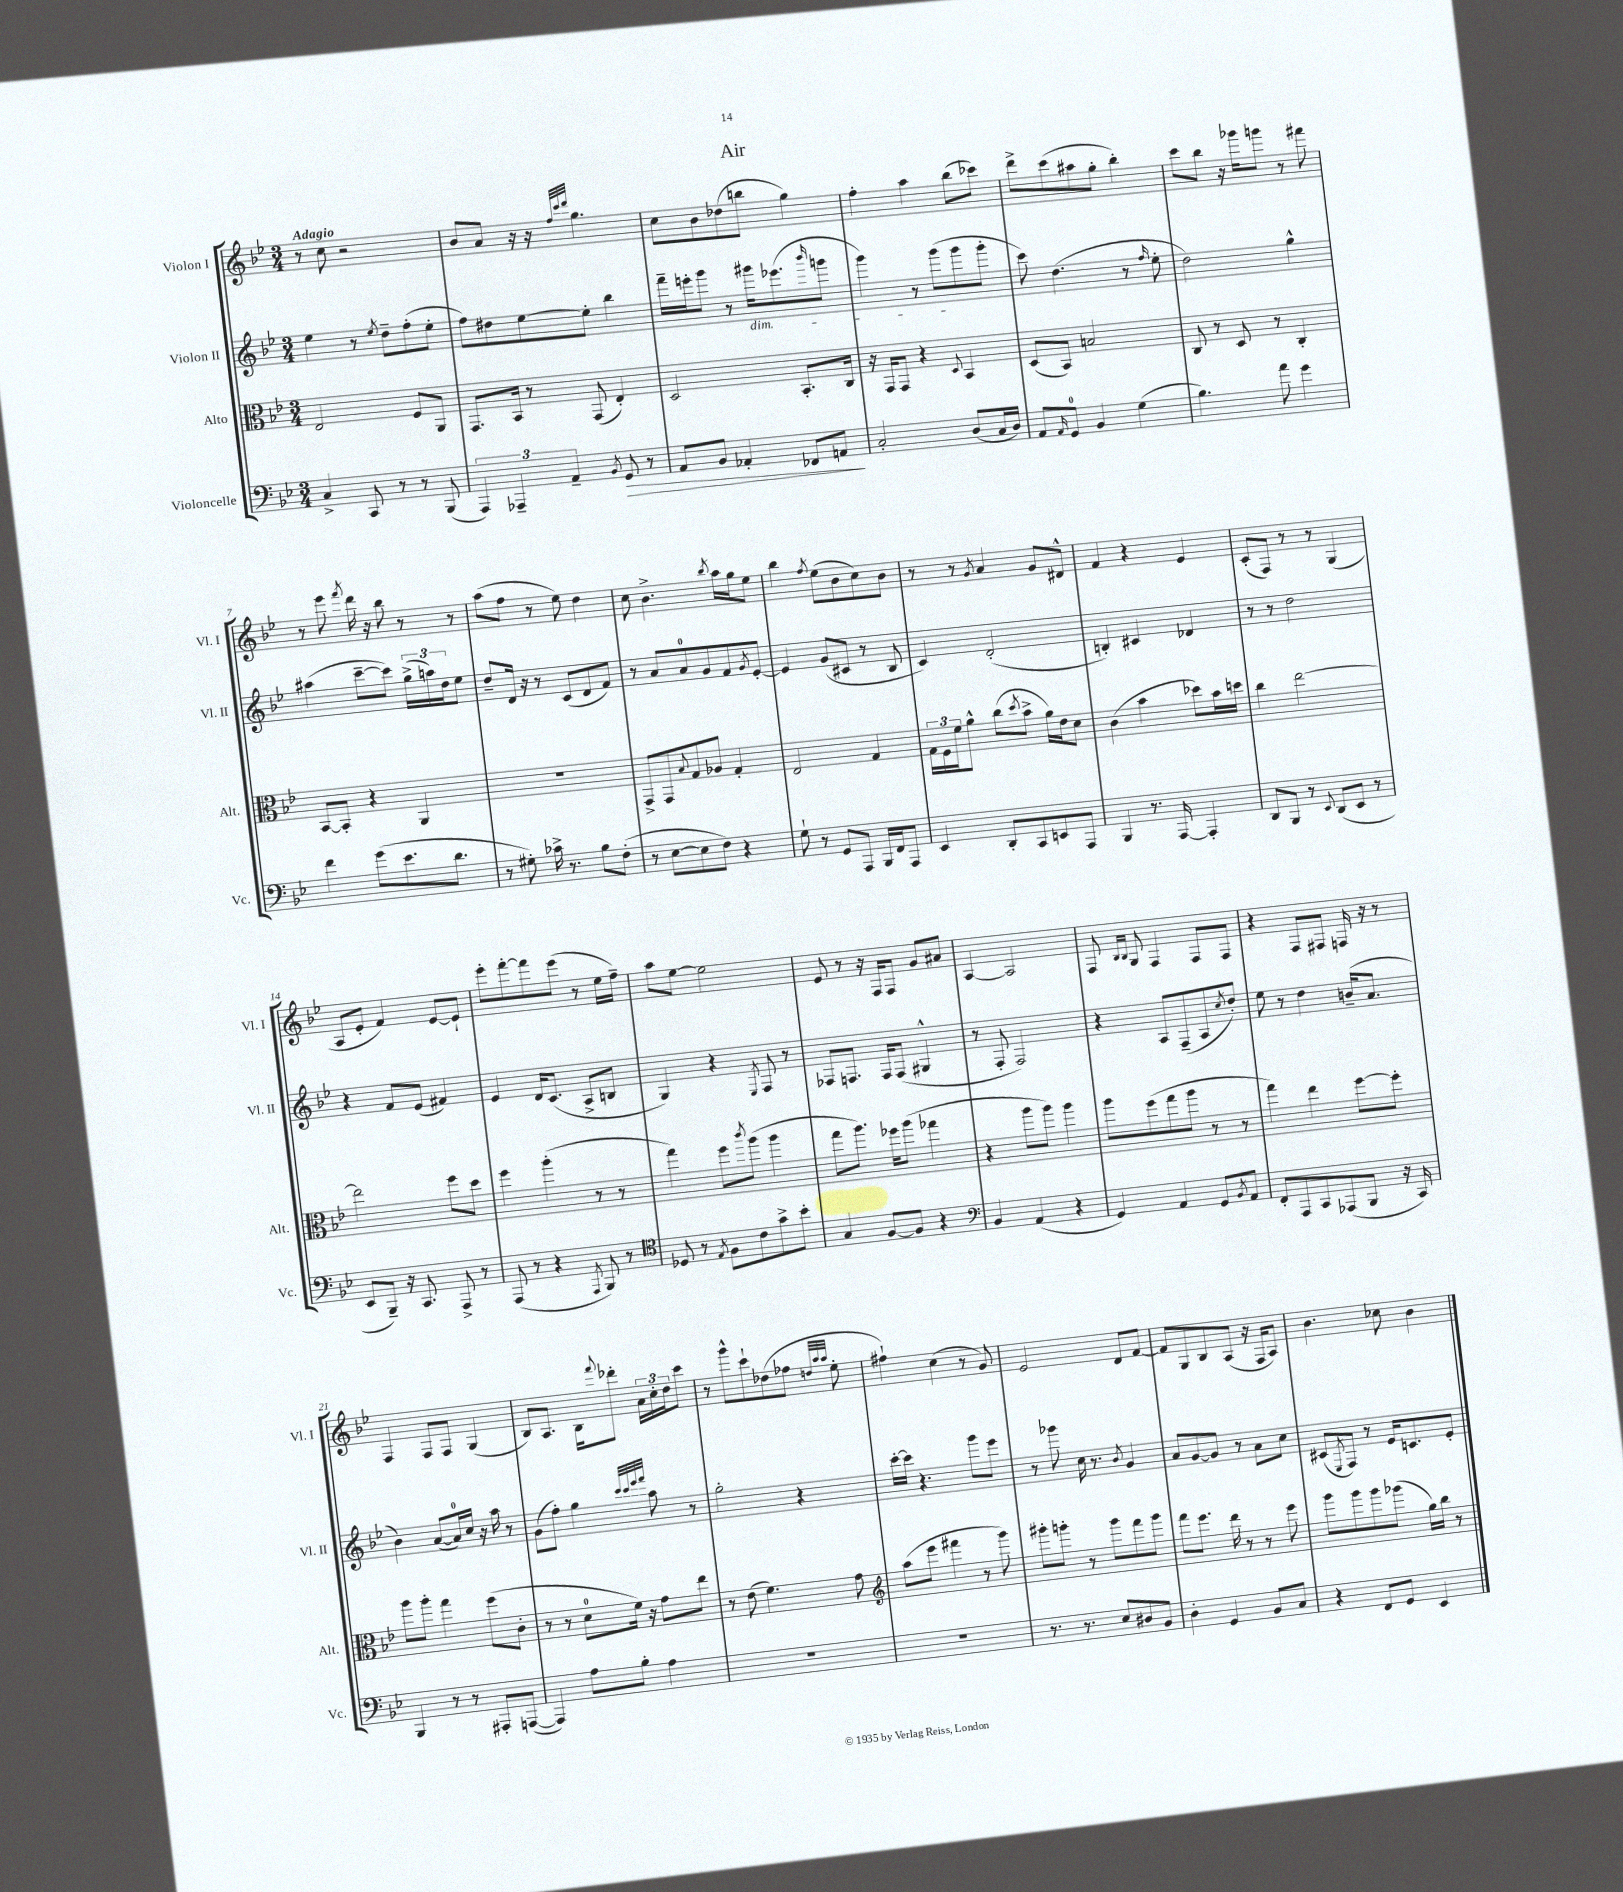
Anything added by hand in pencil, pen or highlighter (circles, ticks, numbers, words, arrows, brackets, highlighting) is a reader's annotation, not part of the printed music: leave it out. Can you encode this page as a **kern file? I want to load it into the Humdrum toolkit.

**kern	**kern	**kern	**kern
*staff4	*staff3	*staff2	*staff1
*clefF4	*clefC3	*clefG2	*clefG2
*k[b-e-]	*k[b-e-]	*k[b-e-]	*k[b-e-]
*M3/4	*M3/4	*M3/4	*M3/4
4C^	2E-	4ee-	8r
.	.	.	8cc
8CC	.	8r	2r
.	.	8qee-	.
8r	.	8dd~	.
8r	8F	(8ff'	.
(8BBB-	8AA	8ee-'	.
=	=	=	=
6AAA)	8.GG	8ff)	8b-
.	.	8dd#	8a
6AAA-~	.	.	.
.	16BB-	.	.
.	8r	[8ee-	16r
.	.	.	16r
6AA~	.	.	.
.	.	.	32qqff
.	.	.	32qqccc
.	.	.	32qqddd
.	(8GG	8ee-']	4.gg
8qBB-	.	.	.
8GG	4E-')	4bb-	.
8r	.	.	.
=	=	=	=
8AA	2D	16fff~	8cc
.	.	16eee'	.
8BB-	.	8ggg	8b-
4AA-'	.	8r	(8dd-
.	.	16ggg#	8bb
.	.	(8.eee-	.
8FF-	8.BB-'	.	4gg)
.	.	16qqbbb-	.
8AA	.	8ggg	.
.	16C	.	.
=	=	=	=
2C'	16r	4ggg)	4ff'
.	16GG	.	.
.	8GG	.	.
.	4r	8r	4aa
.	.	(8ggg	.
.	8qqD	.	.
(8D	4BB-	8ggg	(8bb-
16C	.	8ggg'	8ccc-)
16D)	.	.	.
=	=	=	=
8AA	(8D	8ccc)	8ddd^
16qqAA	.	.	.
8GG	8BB-)	(4.dd	(8ccc
4BB-	2B	.	8aa#
.	.	.	8gg'
(4G	.	8r	4bb-')
.	.	16qqff	.
.	.	8ee-'	.
=	=	=	=
4.B-)	8C	2dd)	8ccc
.	8r	.	8bb-
.	8D	.	16r
.	.	.	16ggg-
8a	8r	.	8ggg
4g	4C'	4gg^^	8r
.	.	.	8fff#
=	=	=	=
4f	[8BB-	(4aa#	8r
.	8BB-']	.	8eee-
.	.	.	8qfff
(8g	4r	[8ccc~	16ddd
.	.	.	16r
8.e-	.	8ccc])	8bb-
.	4AA	(24gg^	8r
.	.	24aa)	.
8.d	.	.	.
.	.	24dd	.
.	.	8ee-	8r
=	=	=	=
8r	2.r	8dd~	(8aa
8G#')	.	16d	8ff
.	.	16r	.
16c-^	.	8r	8r
8.r	.	.	.
.	.	(8c	8ee-)
8B-	.	8d	4dd
(8F'	.	8f)	.
=	=	=	=
8r	8GG^	8r	8cc
[8E-	8GG	8a	4.b-^
.	8qqB-	.	.
8E-]	8G	8a	.
8F)	8A-	8g	.
.	.	.	8qbb-
4r	4G'	8f	16aa
.	.	.	16gg
.	.	8qg	.
.	.	[8e-'	8ee-
=	=	=	=
8G`	2E-	4e-]	4bb-
8r	.	.	.
.	.	.	8qff
8GG	.	(8g	(8ee-
8AAA	.	8c#	8b-
16BBB-	4G	8r	8cc)
16FF	.	.	.
8AAA	.	8B-	8b-
=	=	=	=
4EE-	24G	4c)	8r
.	24F	.	.
.	24f	.	.
.	8a^^	.	8r
.	.	.	8qg
8DD'	(8cc	(2d'	4a
.	8qdd	.	.
8CC	8b-^	.	.
8EE	16a)	.	8g
.	16e-	.	.
8AAA	8d	.	8d#^^
=	=	=	=
4BBB-	(4c	4B')	4f
8.r	4b-	4c#	4r
[16AAA	.	.	.
4AAA']	8dd-)	4d-	4e-
.	16b-	.	.
.	16dd	.	.
=	=	=	=
8DD	4cc	8r	(8c'
8BBB-	.	8r	8F)
8r	[2ee-	2dd	8r
8qqEE-	.	.	.
(8DD	.	.	8r
8EE-	.	.	(4G
8r	.	.	.
=	=	=	=
8EE-	2ee-]	4r	8A
8BBB-~)	.	.	8e-'
16r	.	8f	4f)
8.CC	.	.	.
.	.	(8e-	.
8AAA^	8ff	4f#)	[8e-
8r	8dd	.	8e-`]
=	=	=	=
(8AAA	4ff	4e-	8eee-'
8r	.	.	[8fff'
4r	(4aa'	16d	8fff]
.	.	(8.c	.
.	.	.	(8eee-
8qAAA	.	.	.
8BBB-)	8r	8A^	8r
8r	8r	8B	16ee-
.	.	.	16ff~)
=	=	=	=
*clefC4	*	*	*
8D-	4gg)	4G)	8aa
8r	.	.	[8ee-
8qE-	.	.	.
8F	8ff	4r	2ee-]
.	8qccc	.	.
8c	(8aa	.	.
.	.	8qE-	.
8g^	4aa	8F	.
8b-'	.	8r	.
=	=	=	=
4G	8gg	8F-	8e-
.	8.aa)	8.F	8r
[8F	.	.	16r
.	16ff-	16F	16F
8F]	(8aa	(8F	8F
4r	4gg-	4G#^^	8g
.	.	.	8a#
=	=	=	=
*clefF4	*	*	*
4BB-	4r	8r	[4A
.	.	8F'	.
(4AA	8aa	2F)	2A]
.	8aa)	.	.
4r	4aa	.	.
=	=	=	=
4GG)	8aa	4r	8F
.	.	.	16qqB-
.	.	.	16qqB-
.	(8ff	.	8G
4AA	8gg	8A	4F
.	8aa	(8F~	.
8GG	8r	8A	8F
8qBB-	.	8qcc	.
8AA	8r	8dd')	8F
=	=	=	=
8FF'	4gg)	8ee-	4r
8AAA	.	8r	.
8CC	4ee-	4dd	8F
(8AAA-	.	.	8F#
8BBB-	[8ff	(16b~	16F
.	.	8.a	16r
16r	8ff']	.	8r
16CC)	.	.	.
=	=	=	=
4BBB-	8aa	4b-)	4F
.	8aa'	.	.
8r	4gg	([8a	8F
8r	.	16a])	8F
.	.	16cc	.
8AAA#'	(8ff	16r	(4G
.	.	16aa	.
([8AAA	8c'	8r	.
=	=	=	=
4AAA])	8r	(8g	8B-)
.	8r	8ff')	8.A
8A	8d	4gg	.
.	.	.	16B-
.	.	.	8qqfff
8B-'	16f)	.	8ddd-'
.	16r	.	.
.	.	32qqccc	.
.	.	32qqccc	.
.	.	32qqeee-	.
.	.	32qqfff	.
4A	8g	8aa	24a
.	.	.	24cc'
.	.	.	24dd
.	8ee-	8r	8ccc
=	=	=	=
2.r	8r	2gg'	8r
.	(8e-	.	8ggg^^
.	4.f)	.	8ccc`
.	.	.	(8dd-
.	.	4r	8ff-
.	.	.	32qqdd
.	.	.	32qqaa
.	.	.	32qqaa
.	8g	.	8ee-'
=	=	=	=
*	*clefG2	*	*
2.r	(8aa	[16ccc'	4ff#`)
.	.	16ccc]	.
.	8eee-	4.r	.
.	4fff#	.	(4cc
.	8r	8ggg	8r
.	8ggg)	8eee-	8g)
=	=	=	=
8.r	8ggg#'	8r	2e-
.	8ggg'	8ggg-	.
8.r	.	.	.
.	8r	16cc	.
.	.	8.r	.
8E-	8ggg	.	.
.	.	8qb-	.
8D#	8fff	4g	8d
8BB-	8ggg	.	[8f
=	=	=	=
4D'	8fff	8a	8f]
.	8.eee-	[8g	8G
4GG	.	8g]	8B-
.	16ddd	.	.
.	8r	8r	(8A
8BB-	8r	8a	16r
.	.	.	16F
8C	8eee-	8cc	8A)
=	=	=	=
4r	8ggg	(8c#	4.b-
.	.	8qE-	.
.	8ggg	8F)	.
8FF	8ggg	8r	.
8GG	(8ggg-	16e-	8cc-
.	.	8.c	.
4EE-	16gg)	.	4b-
.	16bb-	.	.
.	8r	8e-'	.
==	==	==	==
*-	*-	*-	*-
